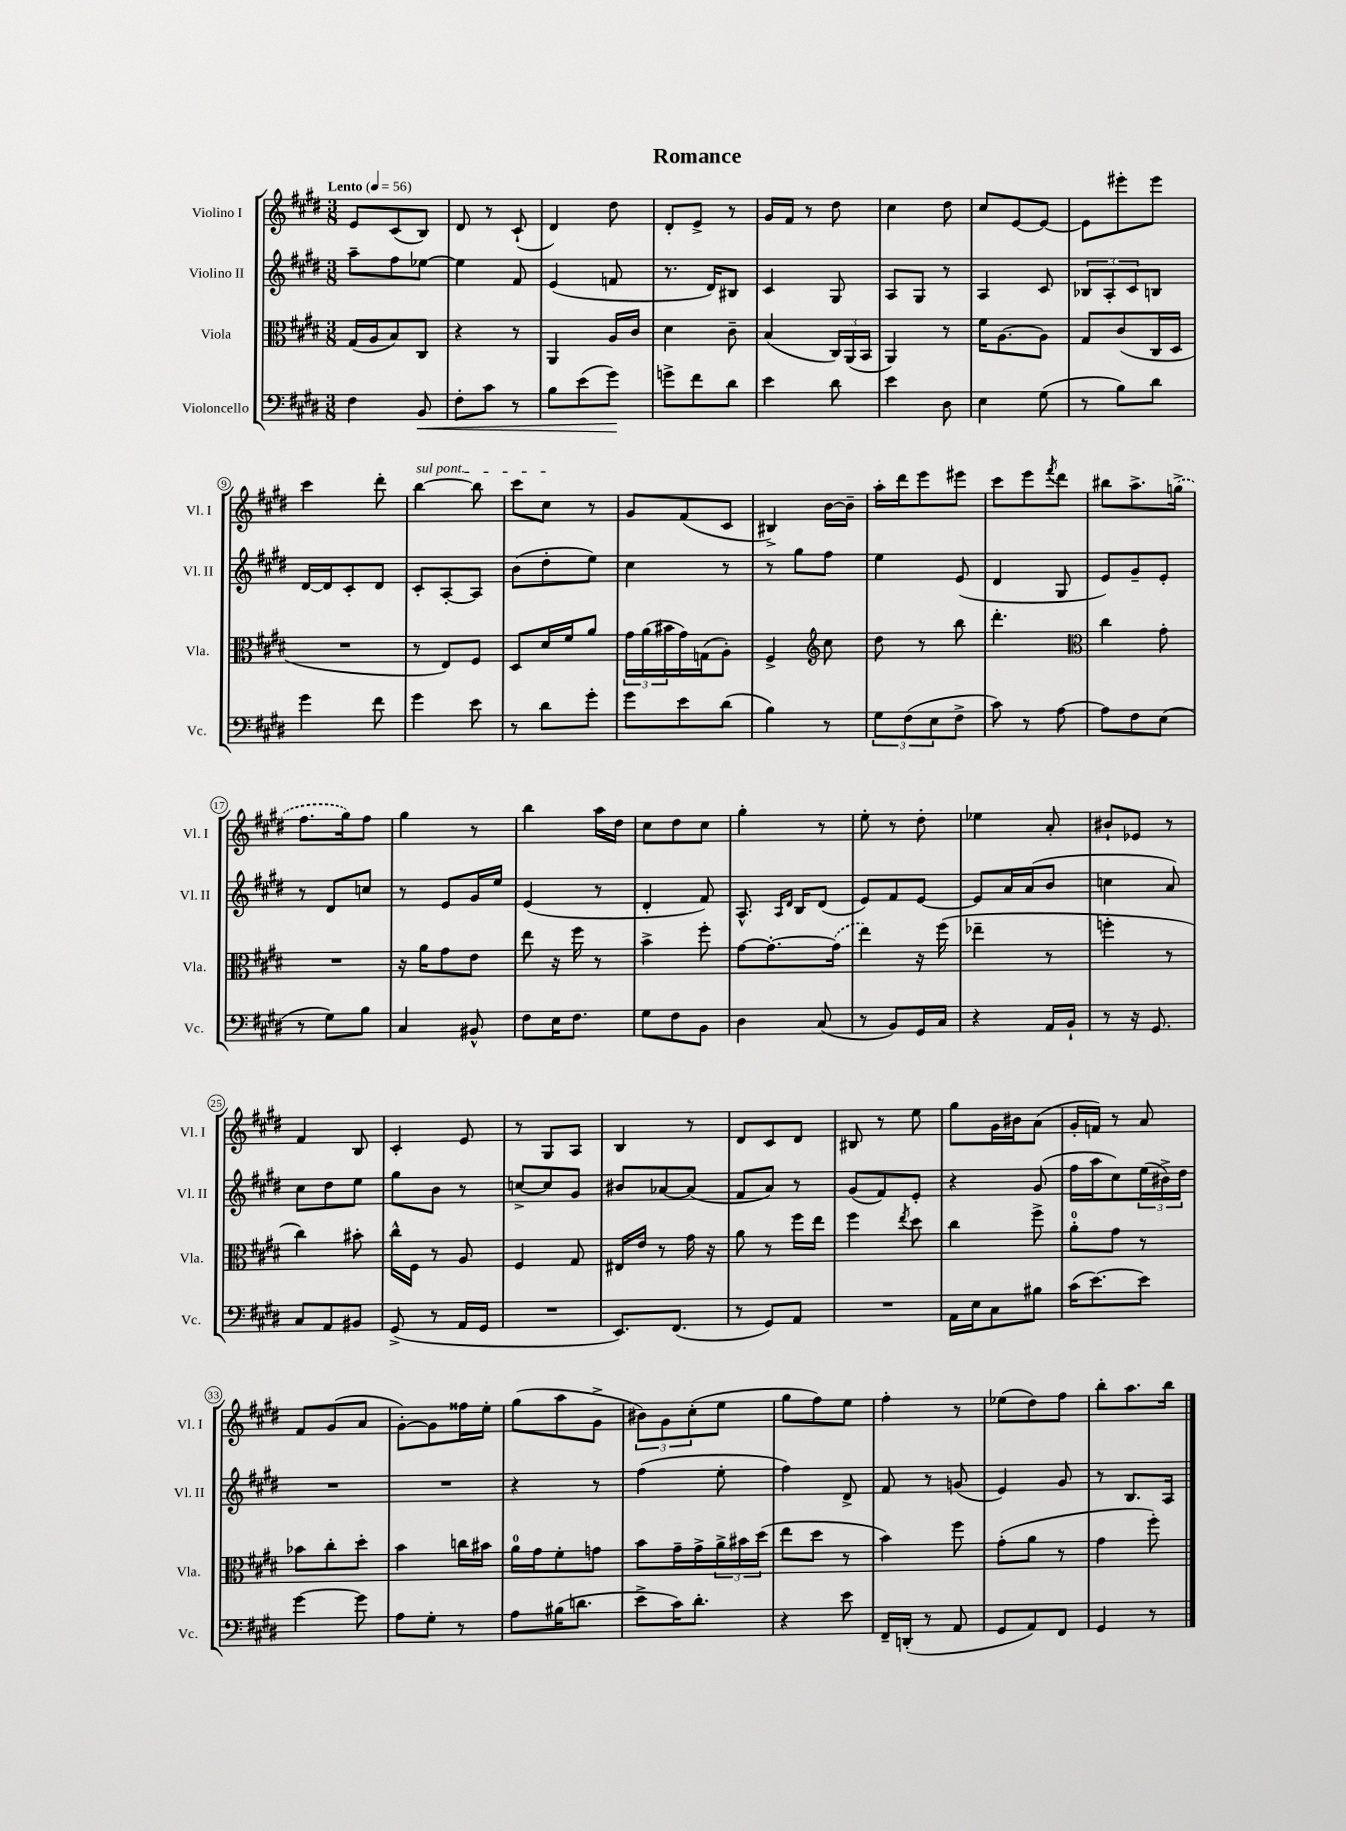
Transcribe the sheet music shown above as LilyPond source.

\header { title = "Romance" }
<<
\new StaffGroup <<
\new Staff = "s0" \with { instrumentName = "Violino I" shortInstrumentName = "Vl. I" } {
    \clef treble \key e \major \numericTimeSignature \time 3/8 \tempo "Lento" 4 = 56
    e'8 cis'8( b8) |
    dis'8 r8 cis'8-!( |
    dis'4) dis''8 |
    dis'8-. e'8-> r8 |
    gis'16 fis'16 r8 dis''8 |
    cis''4 dis''8 |
    cis''8 e'8~ e'8~ |
    e'8 eis'''8-. eis'''8 |
    cis'''4 dis'''8-. |
    \once \override TextSpanner.bound-details.left.text = \markup { \italic "sul pont." } b''4~\startTextSpan b''8 |
    cis'''8 cis''8\stopTextSpan r8 |
    gis'8 fis'8( cis'8 |
    bis4->) b'16~ b'16-- |
    a''16-. dis'''16 e'''8 eis'''8 |
    cis'''8 e'''8 \acciaccatura { fis'''8 } dis'''8 |
    bis''8 a''8.-> \once \slurDashed g''16->( |
    fis''8. gis''16) fis''8 |
    gis''4 r8 |
    b''4 a''16 dis''16 |
    cis''8 dis''8 cis''8 |
    gis''4-. r8 |
    e''8-. r8 dis''8-. |
    ees''4 a'8-. |
    bis'8-! ees'8 r8 |
    fis'4 b8 |
    cis'4-. e'8 |
    r8 gis8 a8 |
    b4 r8 |
    dis'8 cis'8 dis'8 |
    bis8 r8 e''8 |
    gis''8 gis'16 bis'16 a'8( |
    gis'16-. f'16) r8 a'8 |
    fis'8 gis'8( a'8 |
    gis'8~-.) gis'8 fisis''16 e''16-. |
    gis''8( a''8 gis'8-> |
    \tuplet 3/2 { bis'8) gis'8 cis''8-.( } e''8 |
    gis''8 fis''8) e''8 |
    fis''4-. r8 |
    ees''8( dis''8) fis''8 |
    b''8-. a''8. b''16 \bar "|." |
}
\new Staff = "s1" \with { instrumentName = "Violino II" shortInstrumentName = "Vl. II" } {
    \clef treble \key e \major \numericTimeSignature \time 3/8
    a''8-- fis''8 ees''8~ |
    ees''4 fis'8 |
    e'4( f'8 |
    r8. dis'16) bis8 |
    cis'4 gis8 |
    a8 gis8 r8 |
    a4 cis'8 |
    \tuplet 3/2 { bes8 a8-. cis'8 } b8 |
    dis'16~ dis'16 cis'8-. dis'8 |
    cis'8-. a8~-. a8 |
    b'8( dis''8-. e''8) |
    cis''4 r8 |
    r8 gis''8 fis''8 |
    e''4 e'8( |
    dis'4 gis8 |
    e'8) gis'8-- e'8-. |
    r8 dis'8 c''8 |
    r8 e'8 gis'16 e''16 |
    e'4( r8 |
    dis'4-. fis'8) |
    a8.-^ \grace { a16 dis'16 } b16 dis'8( |
    e'8) fis'8 e'8~ |
    e'8 a'16 a'16( b'8 |
    c''4 a'8) |
    cis''8 dis''8 e''8 |
    gis''8 b'8 r8 |
    c''8~-> c''8 gis'8 |
    bis'8 aes'8~ aes'8( |
    fis'8 a'8) r8 |
    gis'8( fis'8) e'8-. |
    r4 gis'8( |
    fis''16 a''16 cis''8) \tuplet 3/2 { e''16( bis'16->) dis''16 } |
    R4. |
    R4. |
    r4 r8 |
    fis''4( e''8-. |
    fis''4) dis'8-> |
    fis'8 r8 g'8( |
    e'4) gis'8 |
    r8 b8. a16 \bar "|." |
}
\new Staff = "s2" \with { instrumentName = "Viola" shortInstrumentName = "Vla." } {
    \clef alto \key e \major \numericTimeSignature \time 3/8
    gis16( a16 b8) cis8 |
    r4 r8 |
    a,4 a16 cis'16 |
    dis'4 cis'8-- |
    b4( \tuplet 3/2 { cis16) a,16( b,16 } |
    a,4) r8 |
    fis'16 a8.~ a8 |
    gis8 cis'8( cis16 dis16 |
    R4. |
    r8 e8) fis8 |
    dis8 dis'16 fis'16 a'8 |
    \tuplet 3/2 { gis'16 a'16( bis'16 } gis'16) g16( a8-.) |
    fis4-> \clef treble cis''8 |
    dis''8 r8 b''8 |
    dis'''4.-. |
    \clef alto cis''4 gis'8-. |
    R4. |
    r16 a'16 gis'8 e'8 |
    e''8 r16 fis''16 r8 |
    b'4-> fis''8-. |
    gis'8~ gis'8.~-. \once \slurDashed gis'16( |
    e''4) r16 fis''16( |
    ees''4-- r8 |
    f''4-. r8 |
    cis''4) bis'8-. |
    cis''16-^ fis16 r8 a8 |
    fis4 gis8 |
    eis16 e'16 r8 gis'16 r16 |
    a'8 r8 fis''16 e''16 |
    fis''4 \acciaccatura { e''8 } dis''8 |
    cis''4 fis''8-> |
    a'8-0-. gis'8 r8 |
    bes'8 cis''8-. dis''8-. |
    b'4 c''16 bis'16 |
    a'16-0 gis'16 fis'8-. g'8 |
    b'8 gis'16-- gis'16-> \tuplet 3/2 { a'16-> bis'16 dis''16( } |
    e''8 dis''8 r8 |
    b'4) fis''8 |
    gis'8-.( a'8 r8 |
    gis'4 fis''8-.) \bar "|." |
}
\new Staff = "s3" \with { instrumentName = "Violoncello" shortInstrumentName = "Vc." } {
    \clef bass \key e \major \numericTimeSignature \time 3/8
    fis4 b,8\< |
    fis8-. cis'8 r8 |
    b8 e'8( gis'8\!) |
    g'8-> fis'8 dis'8 |
    e'4 dis'8 |
    e'4 dis8 |
    e4 gis8( |
    r8 b8) dis'8 |
    gis'4 fis'8 |
    gis'4 e'8 |
    r8 dis'8 gis'8-. |
    gis'8 e'8 dis'8( |
    b4) r8 |
    \tuplet 3/2 { gis8 fis8( e8 } fis8-> |
    cis'8) r8 a8~ |
    a8 fis8 e8( |
    r8 gis8) b8 |
    cis4 bis,8-^ |
    fis8 e16 fis8. |
    gis8 fis8 b,8 |
    dis4 cis8( |
    r8 b,8) gis,16 cis16 |
    r4 a,16 b,16-! |
    r8 r16 gis,8. |
    cis8 a,8 bis,8 |
    gis,8->( r8 a,16 gis,16 |
    R4. |
    e,8.) fis,8.( |
    r8 gis,8) a,8 |
    R4. |
    a,16 e16 cis8 bis8 |
    cis'16( e'8.~) e'8 |
    gis'4~ gis'8 |
    a8 gis8-. r8 |
    a8 bis16( d'8. |
    e'8-> cis'16) dis'8.-. |
    r4 e'8 |
    fis,16-- d,16-.( r8 a,8 |
    gis,8 a,8) fis,8 |
    gis,4 r8 \bar "|." |
}
>>
>>
\layout { \context { \Score \override BarNumber.stencil = #(make-stencil-circler 0.1 0.3 ly:text-interface::print) } }
